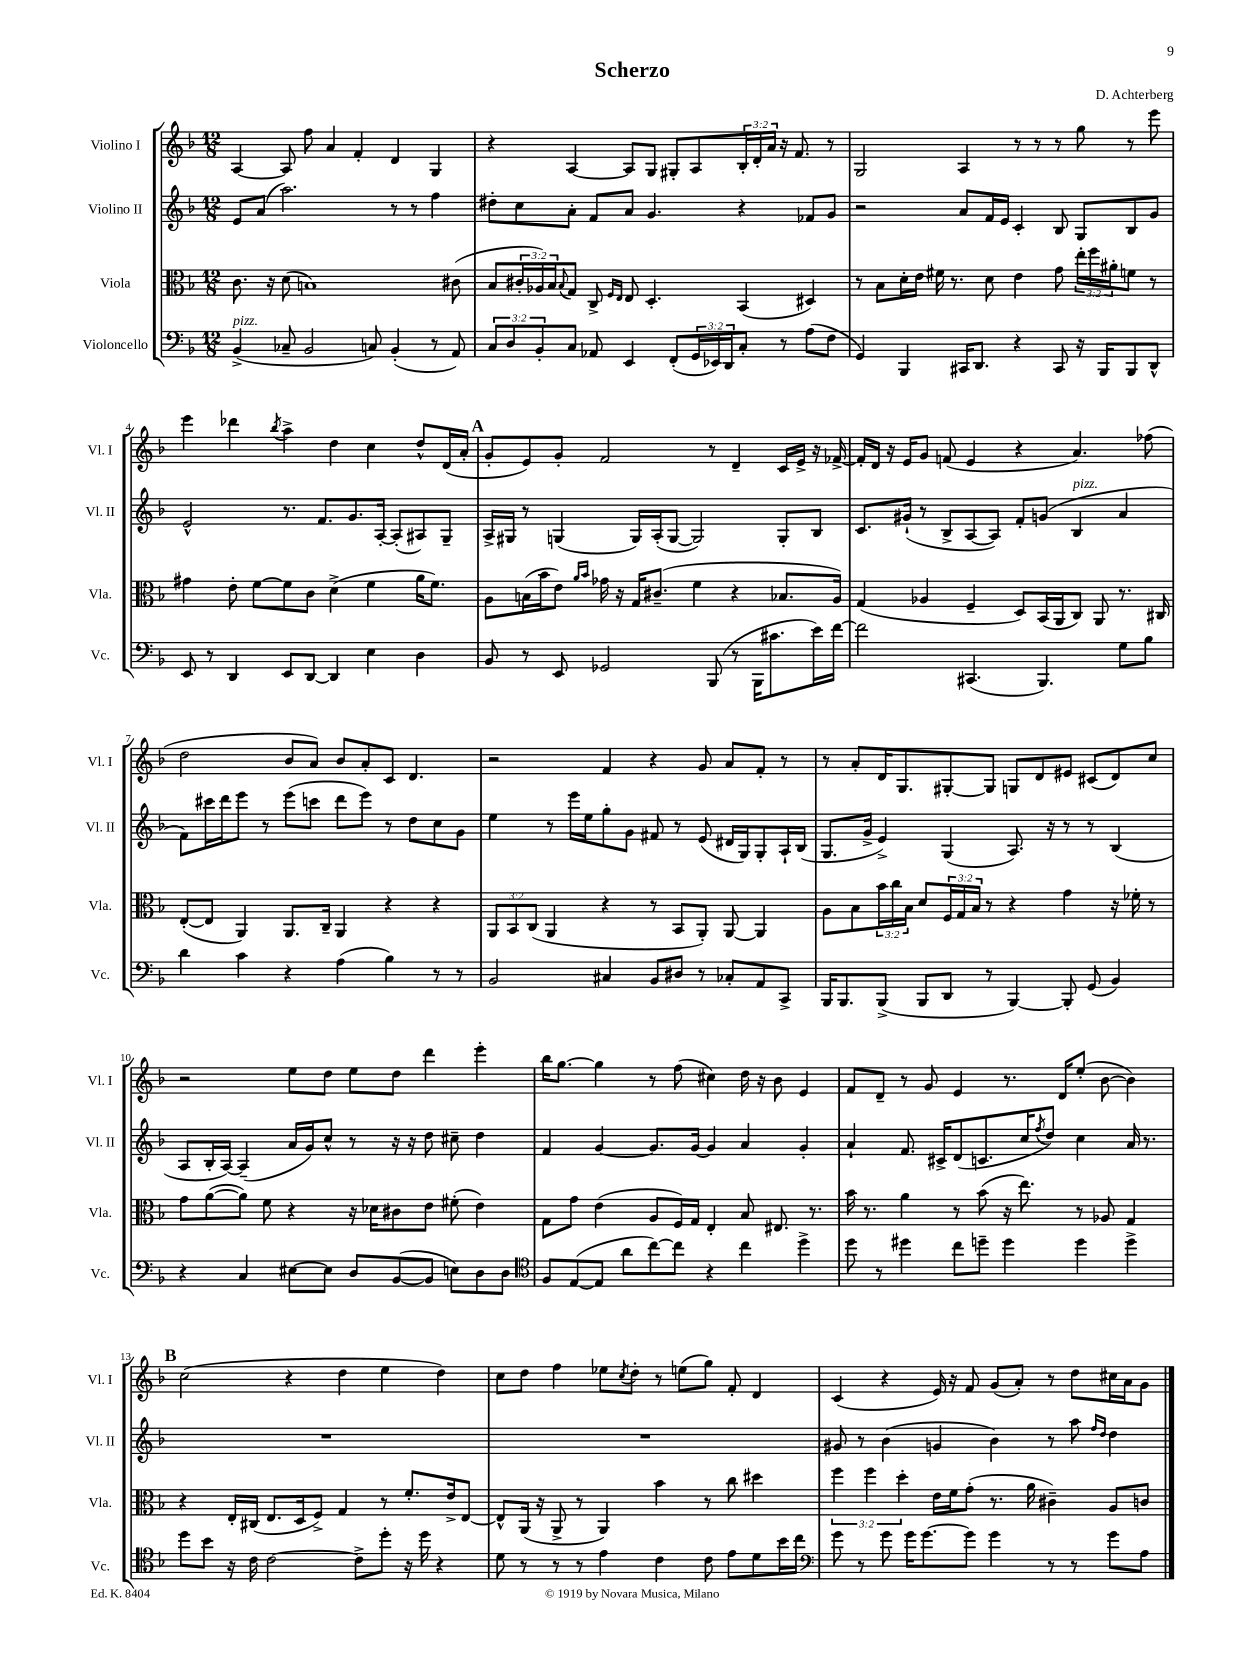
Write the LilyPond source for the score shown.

\header { title = "Scherzo" composer = "D. Achterberg" }
<<
\new StaffGroup <<
\new Staff = "s0" \with { instrumentName = "Violino I" shortInstrumentName = "Vl. I" } {
    \clef treble \key f \major \numericTimeSignature \time 12/8 \override Staff.TupletNumber.text = #tuplet-number::calc-fraction-text
    a4~ a8 f''8 a'4 f'4-. d'4 g4 |
    r4 a4~ a8 g8 gis8-. a8 \tuplet 3/2 { bes16-. d'16-. a'16 } r16 f'8. r8 |
    g2 a4 r8 r8 r8 g''8 r8 e'''8 |
    e'''4 des'''4 \acciaccatura { bes''8 } a''4-> d''4 c''4 d''8-^ d'16( a'16-. |
    \mark \markup { \bold "A" } g'8-. e'8) g'8-. f'2 r8 d'4-- c'16 e'16-> r16 fes'16~-> |
    fes'16-. d'16 r16 e'16 g'8 f'8( e'4 r4 a'4.) fes''8( |
    d''2 bes'8 a'8) bes'8 a'8-. c'8 d'4. |
    r2 f'4 r4 g'8 a'8 f'8-. r8 |
    r8 a'8-. d'16 g8. gis8~-. gis8 g8 d'8 eis'8 cis'8( d'8) c''8 |
    r2 e''8 d''8 e''8 d''8 d'''4 e'''4-. |
    bes''16 g''8.~ g''4 r8 f''8( cis''4) d''16 r16 bes'8 e'4 |
    f'8 d'8-- r8 g'8 e'4 r8. d'16 e''8-.( bes'8~ bes'4) |
    \mark \markup { \bold "B" } c''2( r4 d''4 e''4 d''4) |
    c''8 d''8 f''4 ees''8 \acciaccatura { c''8 } d''8-. r8 e''8( g''8) f'8-. d'4 |
    c'4( r4 e'16) r16 f'8 g'8( a'8-.) r8 d''8 cis''16 a'16 g'8 \bar "|." |
}
\new Staff = "s1" \with { instrumentName = "Violino II" shortInstrumentName = "Vl. II" } {
    \clef treble \key f \major \numericTimeSignature \time 12/8
    e'8 a'8( a''2.) r8 r8 f''4 |
    dis''8-. c''8 a'8-. f'8 a'8 g'4. r4 fes'8 g'8 |
    r2 a'8 f'16 e'16 c'4-. bes8 g8 bes8 g'8 |
    e'2-^ r8. f'8. g'8. a16~-. a8-.( ais8) g8-- |
    \mark \markup { \bold "A" } a16-> gis16 r8 g4( g16) a16-.( g8~ g2) g8-. bes8 |
    c'8. gis'16-!( r8 bes8-> a8~ a8) f'8-. g'8( bes4^\markup { \italic "pizz." } a'4 |
    f'8) cis'''16 d'''16 e'''8 r8 e'''8( c'''8 d'''8 e'''8) r8 d''8 c''8 g'8 |
    e''4 r8 e'''16 e''16 g''8-. g'8 fis'8 r8 e'8( dis'16 g16) g8-. a16-! bes16( |
    g8. g'16-> e'4->) g4( a8.) r16 r8 r8 bes4( |
    a8 bes16-. a16~) a4--( a'16 g'16) c''8-^ r8 r16 r16 d''8 cis''8-- d''4 |
    f'4 g'4~ g'8. g'16~ g'4 a'4 g'4-. |
    a'4-! f'8. cis'16-> d'8( c'8. c''16 \acciaccatura { f''8 } d''8) c''4 a'16 r8. |
    \mark \markup { \bold "B" } R1. |
    R1. |
    gis'8 r8 bes'4( g'4 bes'4) r8 a''8 \grace { f''16 d''16 } d''4 \bar "|." |
}
\new Staff = "s2" \with { instrumentName = "Viola" shortInstrumentName = "Vla." } {
    \clef alto \key f \major \numericTimeSignature \time 12/8 \override Staff.TupletNumber.text = #tuplet-number::calc-fraction-text
    c'8. r16 d'8( b1) cis'8( |
    bes8 \tuplet 3/2 { cis'16-. aes16) bes16 } \appoggiatura { bes8 } g8 c8-> \grace { f16 e16 } e8 d4.-. bes,4( dis4) |
    r8 bes8 d'16-. e'16 fis'16 r8. d'8 e'4 g'8 \tuplet 3/2 { e''16-. f''16 ais'16-. } f'8 r8 |
    gis'4 e'8-. f'8~ f'8 c'8 d'4->( f'4 a'16 f'8.) |
    \mark \markup { \bold "A" } a8 b16( bes'16 e'8) \grace { a'16 bes'16 } ges'16 r16 g16 cis'8.--( f'4 r4 bes8. a16) |
    g4( aes4 f4-- d8) bes,16( a,16 c8) a,8 r8. cis16 |
    e8~-.( e8 a,4) a,8. c16-- a,4 r4 r4 |
    \tuplet 3/2 { a,8 bes,8 c8( } a,4 r4 r8 bes,8 a,8-.) a,8~ a,4 |
    a8 bes8 \tuplet 3/2 { bes'16 c''16 bes16 } d'8 \tuplet 3/2 { f16 g16 bes16 } r8 r4 g'4 r16 fes'16-. r8 |
    g'8 a'8~( a'8) f'8 r4 r16 des'16 cis'8 e'8 fis'8-.( e'4) |
    g8 g'8 e'4( a8 f16) g16 e4-. bes8 eis8. r8. |
    bes'16 r8. a'4 r8 bes'8( r16 e''8.) r8 aes8 g4 |
    \mark \markup { \bold "B" } r4 e16-. cis16( e8. d16 f8->) g4 r8 f'8.-. e'16-> e8~ |
    e8-^ a,16( r16 a,8-> r8 a,4) bes'4 r8 c''8 dis''4 |
    \tuplet 3/2 { f''4 f''4 d''4-. } e'16 f'16 g'8-.( r8. a'16 cis'4--) a8 c'8 \bar "|." |
}
\new Staff = "s3" \with { instrumentName = "Violoncello" shortInstrumentName = "Vc." } {
    \clef bass \key f \major \numericTimeSignature \time 12/8 \override Staff.TupletNumber.text = #tuplet-number::calc-fraction-text
    bes,4->^\markup { \italic "pizz." }( ces8-- bes,2 c8) bes,4-.( r8 a,8) |
    \tuplet 3/2 { c8 d8 bes,8-. } c8 aes,8 e,4 f,8-.( \tuplet 3/2 { g,16 ees,16) d,16 } c8-. r8 a8( f8 |
    g,4) bes,,4 cis,16 d,8. r4 cis,8 r16 bes,,16 bes,,8 d,8-^ |
    e,8 r8 d,4 e,8 d,8~ d,4 e4 d4 |
    \mark \markup { \bold "A" } bes,8 r8 e,8 ges,2 bes,,8( r8 bes,,16 cis'8. e'16) f'16~ |
    f'2 cis,4.( bes,,4.) g8 bes8 |
    d'4 c'4 r4 a4( bes4) r8 r8 |
    bes,2 cis4 bes,8 dis8 r8 ces8-. a,8 c,8-> |
    bes,,16 bes,,8. bes,,8->( bes,,8 d,8 r8 bes,,4~) bes,,8-. g,8( bes,4) |
    r4 c4 eis8~ eis8 d8 bes,8~( bes,8 e8) d8 d8 |
    \clef tenor f8 e8~( e8 a'8 c''8~) c''8 r4 c''4 d''4-> |
    d''8 r8 dis''4 c''8 d''8-- d''4 d''4 d''4-> |
    \mark \markup { \bold "B" } d''8 bes'8 r16 c'16 c'2~ c'8-> d''8-. r16 d''16 r4 |
    d'8 r8 r8 r8 e'4 c'4 c'8 e'8 d'8 bes'16 c''16 |
    \clef bass g'8 r8 g'8 g'16 g'8.~ g'8 g'4 r8 r8 g'8 a8 \bar "|." |
}
>>
>>
